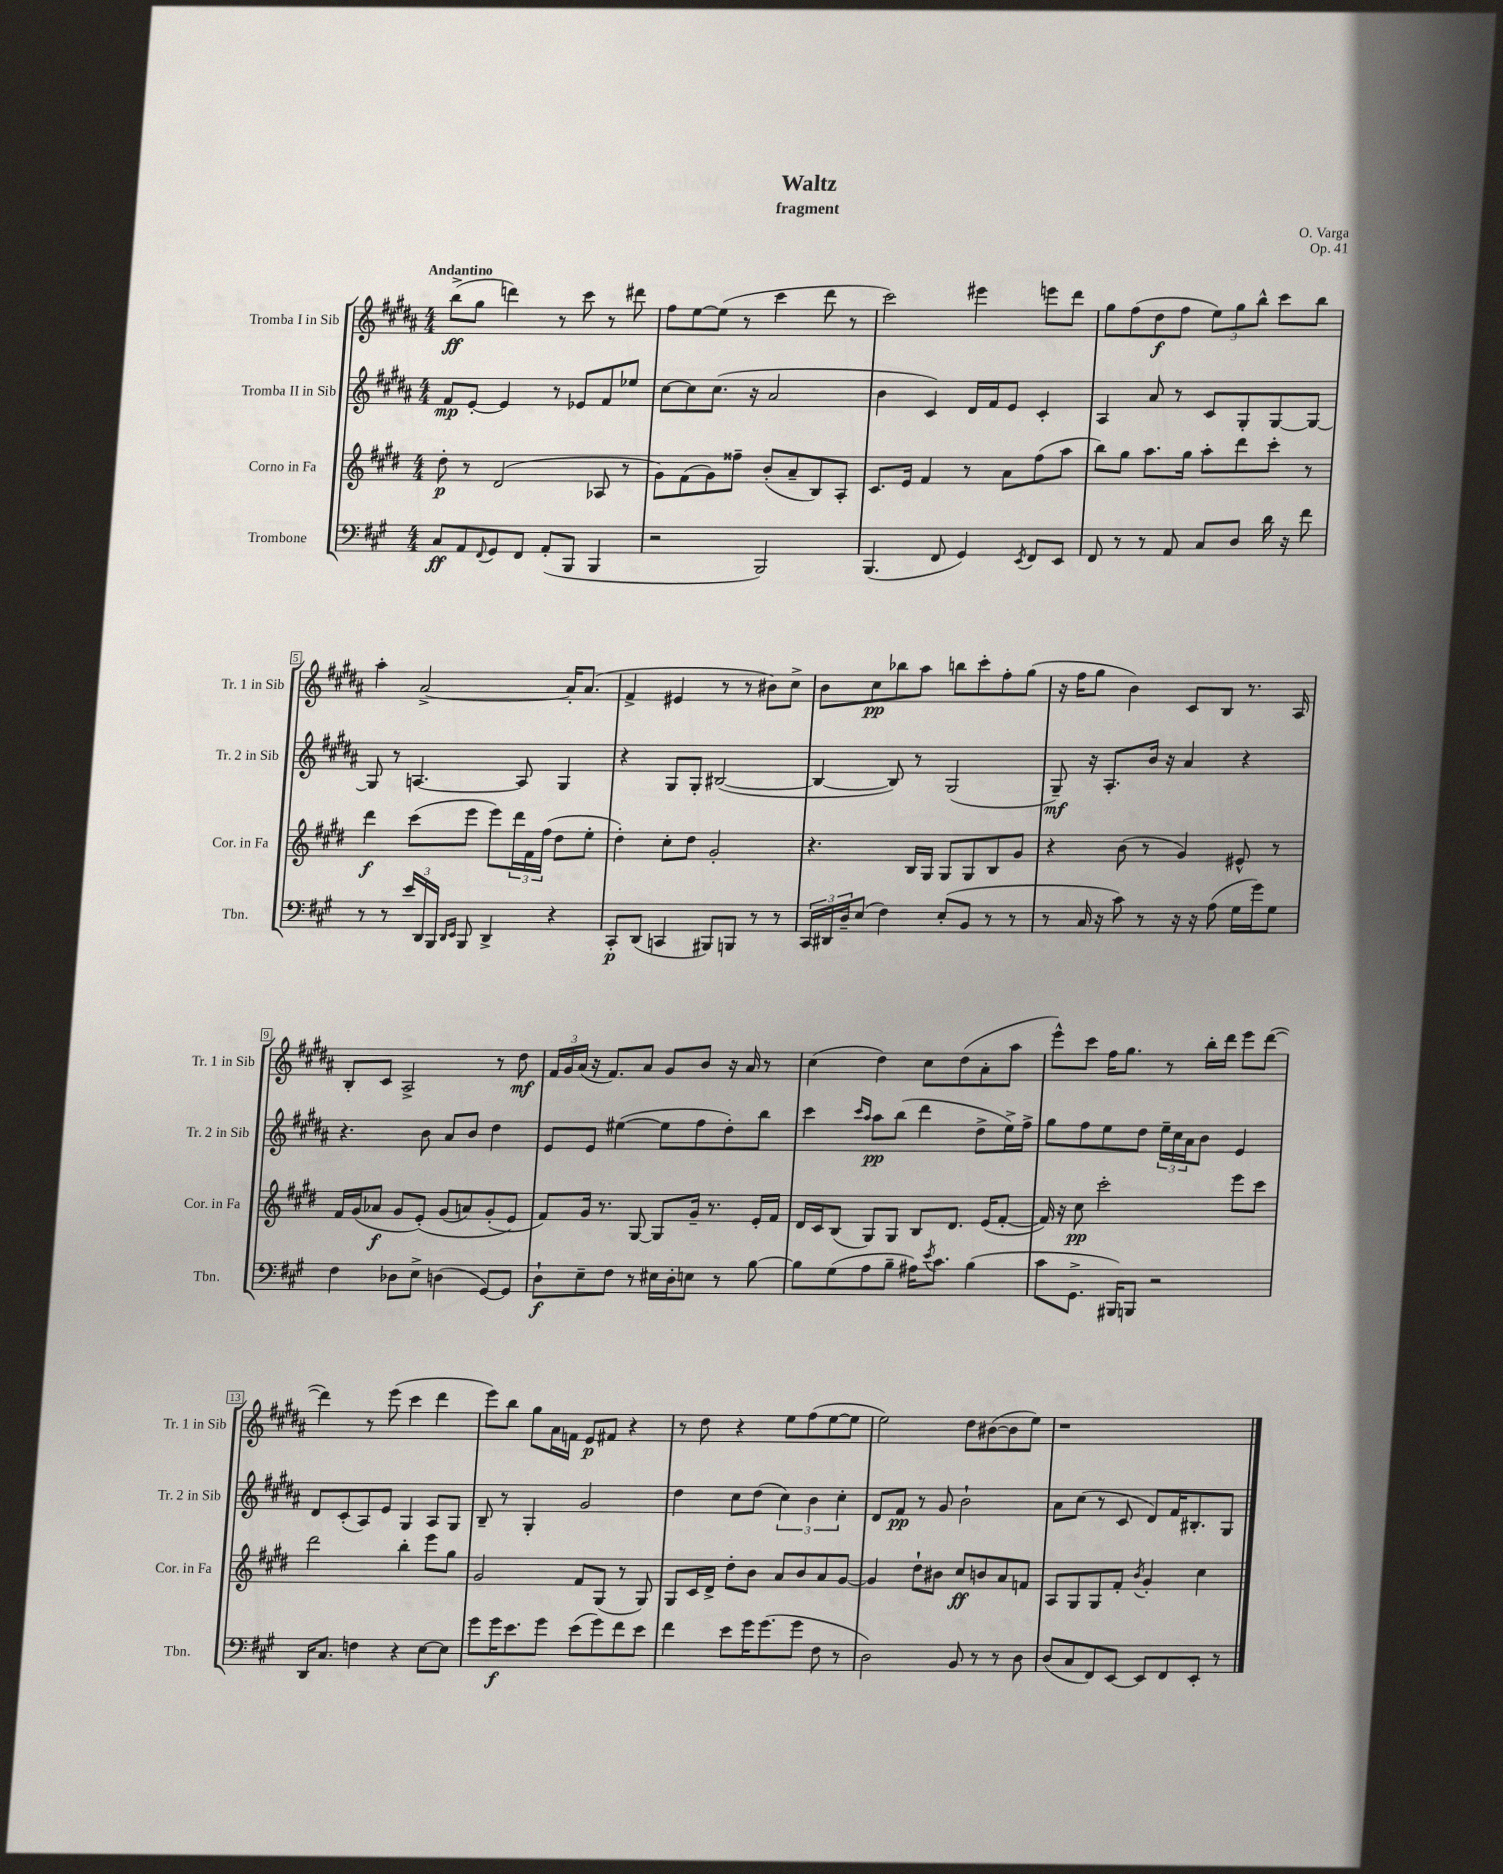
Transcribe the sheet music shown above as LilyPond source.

\header { title = "Waltz" composer = "O. Varga" subtitle = "fragment" opus = "Op. 41" }
<<
\new StaffGroup <<
\new Staff = "s0" \with { instrumentName = "Tromba I in Sib" shortInstrumentName = "Tr. 1 in Sib" } {
    \clef treble \key b \major \numericTimeSignature \time 4/4 \tempo "Andantino"
    b''8->\ff( gis''8 d'''4) r8 cis'''8 r8 dis'''8 |
    fis''8 e''8~ e''8( r8 cis'''4 dis'''8 r8 |
    cis'''2) eis'''4 e'''8 dis'''8 |
    gis''8 fis''8( dis''8\f fis''8 \tuplet 3/2 { e''8) gis''8 b''8-^ } cis'''8 b''8 |
    ais''4-. ais'2~-> ais'16-. ais'8.( |
    fis'4-> eis'4 r8 r8 bis'8) cis''8-> |
    b'8 cis''8\pp bes''8 ais''8 b''8 cis'''8-. fis''8-. gis''8( |
    r16 fis''16 gis''8 b'4) cis'8 b8 r8. ais16 |
    b8-. cis'8 ais2-> r8 dis''8\mf |
    \tuplet 3/2 { fis'16 gis'16 ais'16( } r16 fis'8.) ais'8 gis'8 b'8 r16 ais'16 r8 |
    cis''4( dis''4) cis''8 dis''8( ais'8-. ais''8 |
    e'''8-^) cis'''8 fis''16 gis''8. r8 b''16-. dis'''16 e'''8 dis'''8~( |
    dis'''4) r8 e'''8( cis'''4 dis'''4 |
    e'''8) b''8 gis''8 ais'16 f'16 e'8\p fis'8 r4 |
    r8 dis''8 r4 e''8 fis''8( e''8~ e''8 |
    e''2) dis''8 bis'8~( bis'8 e''8) |
    r1 \bar "|." |
}
\new Staff = "s1" \with { instrumentName = "Tromba II in Sib" shortInstrumentName = "Tr. 2 in Sib" } {
    \clef treble \key b \major \numericTimeSignature \time 4/4
    fis'8\mp e'8~-. e'4 r8 ees'8 fis'8 ees''8 |
    cis''8~ cis''8 cis''8.( r16 ais'2 |
    b'4 cis'4) dis'16 fis'16 e'8 cis'4-. |
    ais4 ais'8 r8 cis'8 gis8-. gis8~ gis8~ |
    gis8 r8 a4.~ a8 gis4 |
    r4 gis8 gis8-. bis2~( |
    bis4~ bis8) r8 gis2( |
    gis8--\mf) r16 ais8.-. b'16 r16 ais'4 r4 |
    r4. b'8 ais'8 b'8 dis''4 |
    e'8 e'8 eis''4~( eis''8 fis''8 dis''8-.) b''8 |
    cis'''4 \grace { cis'''16 ais''16 } ais''8\pp b''8( dis'''4 dis''8-> e''16->) fis''16-> |
    gis''8 fis''8 e''8 dis''8 \tuplet 3/2 { e''16-- cis''16 ais'16 } b'8 e'4 |
    dis'8 cis'8-.( ais8) e'8 gis4 ais8 gis8 |
    b8-- r8 gis4-. gis'2 |
    dis''4 cis''8 dis''8( \tuplet 3/2 { cis''4) b'4 cis''4-. } |
    dis'8 fis'8\pp r8 gis'8 b'2-! |
    ais'8 cis''8( r8 cis'8 dis'8) fis'16 bis8.-. gis8 \bar "|." |
}
\new Staff = "s2" \with { instrumentName = "Corno in Fa" shortInstrumentName = "Cor. in Fa" } {
    \clef treble \key e \major \numericTimeSignature \time 4/4
    dis''8-.\p r8 dis'2( aes8 r8 |
    gis'8) fis'8( gis'8) fisis''8-- b'8-.( a'8-- b8) a8-. |
    cis'8. e'16 fis'4 r8 a'8 fis''8( a''8 |
    b''8) gis''8 a''8. gis''16 a''8-. dis'''8 cis'''8-. r8 |
    dis'''4\f cis'''8( e'''8 e'''8) \tuplet 3/2 { dis'''16 fis'16 fis''16( } dis''8 e''8-. |
    dis''4-.) cis''8-. dis''8 gis'2-. |
    r4. b16 gis16 gis8 gis8 b8 gis'8 |
    r4 b'8( r8 gis'4) eis'8-^ r8 |
    fis'16 gis'16( aes'8\f gis'8 e'8-.)\( gis'8( a'8) gis'8-.( e'8\) |
    fis'8) gis'16 r8. gis8~ gis8 gis'16-- r8. e'16-. fis'16 |
    dis'16 cis'16 b8( gis8) gis8 b8 dis'8. e'16( fis'8~-. |
    fis'16) r16 cis''8\pp cis'''2-. e'''8 cis'''8 |
    dis'''2 b''4-. e'''8 gis''8 |
    gis'2 fis'8 gis8( r8 gis8) |
    gis8 cis'16 dis'16-> dis''8-. b'8 a'8 b'8 a'8 gis'8~ |
    gis'4 dis''8-! bis'8 cis''8\ff b'8 a'8 f'8 |
    a8 gis8 gis8 fis'8-. \acciaccatura { b'8 } gis'4-. cis''4 \bar "|." |
}
\new Staff = "s3" \with { instrumentName = "Trombone" shortInstrumentName = "Tbn." } {
    \clef bass \key a \major \numericTimeSignature \time 4/4
    cis8\ff a,8 \appoggiatura { fis,8 } gis,8 fis,8 a,8-.( b,,8 b,,4 |
    r2 b,,2) |
    b,,4.( fis,8 gis,4) \acciaccatura { e,8 } fis,8 e,8 |
    fis,8 r8 r8 a,8 cis8 d8 d'16 r16 fis'8 |
    r8 r8 \tuplet 3/2 { e'16 d,16 b,,16 } \grace { d,16 e,16 } b,,8 d,4-> r4 |
    cis,8-.\p d,8( c,4 bis,,8) b,,8 r8 r8 |
    \tuplet 3/2 { cis,16 dis,16 d16-- } e8( fis4) e8-.( b,8 r8 r8 |
    r8 cis16 r16 cis'8) r8 r16 r16 a8( gis16 gis'16) gis8 |
    fis4 des8 e8-> d4( gis,8~) gis,8 |
    d8-!\f e8-- fis8 r8 eis16 d16-. e8 r8 b8~ |
    b8 gis8( a8 b8-- ais16) \acciaccatura { e'8 } cis'8. b4( |
    cis'8 gis,8.-> bis,,16) b,,8 r2 |
    d,16 cis8. f4 r4 e8~ e8 |
    gis'8 gis'16\f e'8. gis'8 e'8( gis'8) fis'8 e'8 |
    fis'4 e'8 gis'16 gis'8.( gis'8 fis8 r8 |
    d2) b,8 r8 r8 d8 |
    d8( cis8 fis,8) e,8~ e,8 fis,8 e,8-. r8 \bar "|." |
}
>>
>>
\layout { \context { \Score \override BarNumber.stencil = #(make-stencil-boxer 0.1 0.3 ly:text-interface::print) } }
